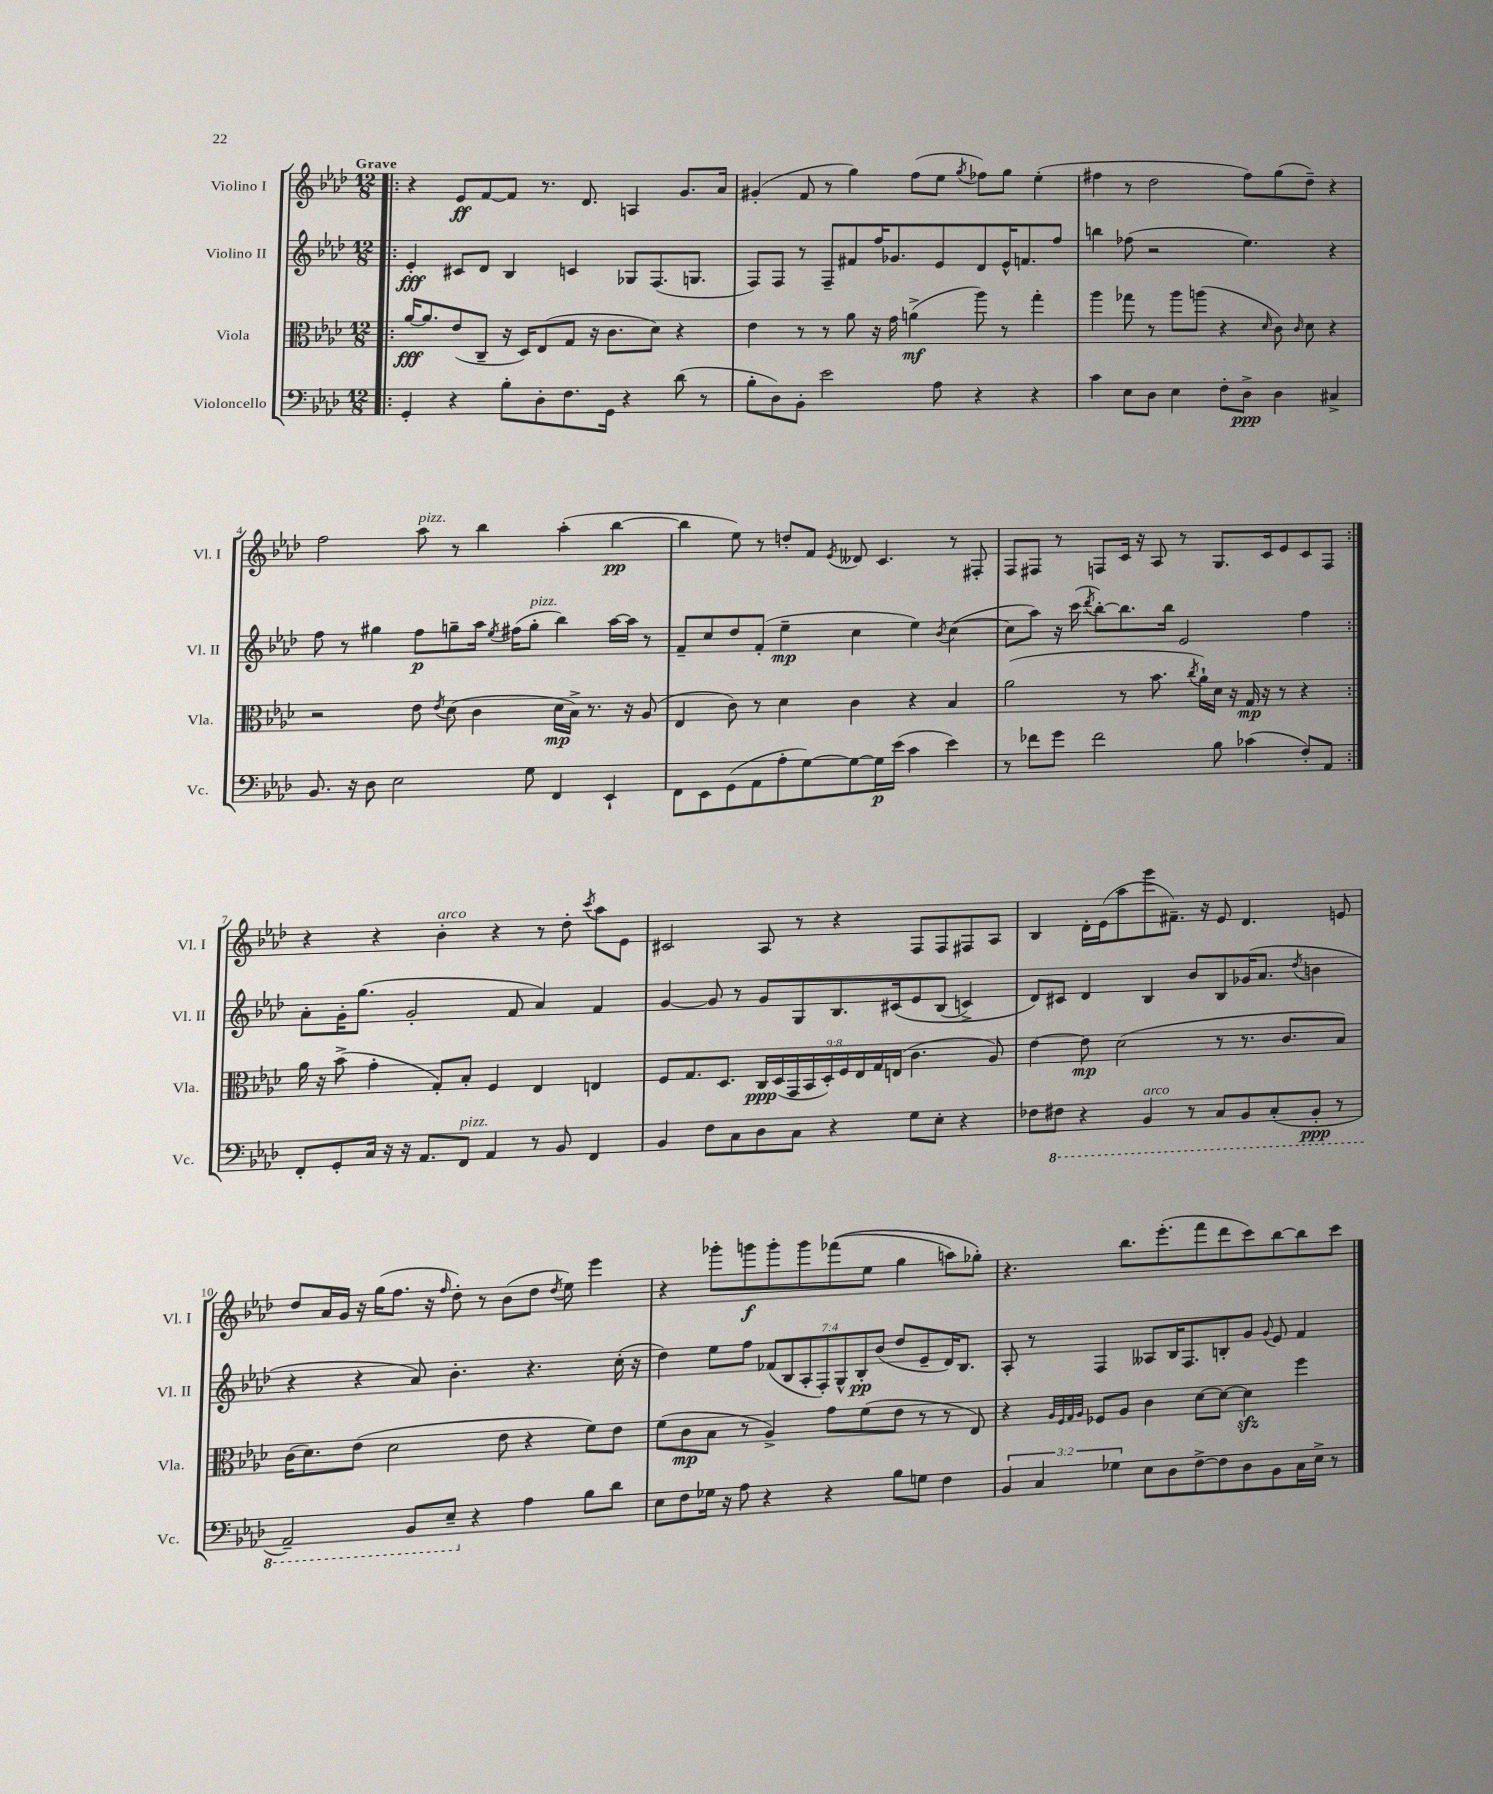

**kern	**dynam	**kern	**dynam	**kern	**dynam	**kern	**dynam
*part4	*part4	*part3	*part3	*part2	*part2	*part1	*part1
*staff4	*staff4	*staff3	*staff3	*staff2	*staff2	*staff1	*staff1
*I"Violoncello	*	*I"Viola	*	*I"Violino II	*	*I"Violino I	*
*I'Vc.	*	*I'Vla.	*	*I'Vl. II	*	*I'Vl. I	*
*clefF4	*	*clefC3	*	*clefG2	*	*clefG2	*
*k[b-e-a-d-]	*	*k[b-e-a-d-]	*	*k[b-e-a-d-]	*	*k[b-e-a-d-]	*
*M12/8	*	*M12/8	*	*M12/8	*	*M12/8	*
=1!|:	=1!|:	=1!|:	=1!|:	=1!|:	=1!|:	=1!|:	=1!|:
!	!	!	!	!	!	!LO:TX:a:B:t=Grave	!
4GG'/	.	[16a-/KL	fff	4e-'/	fff	4r	.
.	.	8.a-/]	.	.	.	.	.
4r	.	(8e-/	.	8c#X/L	.	8e-/L	ff
.	.	8C~/J	.	8d-/J	.	[8f/	.
8B-'\L	.	16r	.	4B-/	.	8f/J]	.
.	.	16D-/KL)	.	.	.	.	.
8D-'\	.	(8E-/	.	.	.	8.r	.
8.F\	.	8G/J	.	4cn/	.	.	.
.	.	.	.	.	.	8.d-/	.
.	.	16r	.	.	.	.	.
16GG\Jk	.	8.c\L	.	.	.	.	.
4r	.	.	.	8G-X/L	.	4An/	.
.	.	8d-\J)	.	(8.F/	.	.	.
(8d-\	.	4r	.	.	.	8.g/L	.
.	.	.	.	8.Gn/J	.	.	.
8r	.	.	.	.	.	.	.
.	.	.	.	.	.	16a-/Jk	.
=2	=2	=2	=2	=2	=2	=2	=2
8B-'\L	.	4e-\	.	8F/L)	.	(4g#X'/	.
8D-\)	.	.	.	8F/J	.	.	.
8BB-'\J	.	8r	.	8r	.	8f/	.
2e-\	.	8r	.	8F~/L	.	8r	.
.	.	8a-\	.	8f#X/	.	4gg\)	.
.	.	16r	.	16ff/K	.	.	.
.	.	16g\	.	8.g-X/	.	.	.
.	.	(4an^\	mf	.	.	(8ff\L	.
8A-\	.	.	.	8e-/	.	8ee-\J	.
.	.	.	.	.	.	8qgg/	.
4r	.	8aa-\)	.	8d-/	.	8ff-X\L)	.
.	.	8r	.	16e-^^/K	.	8gg\J	.
.	.	.	.	8.fn/	.	.	.
4r	.	4gg'\	.	.	.	(4ee-'\	.
.	.	.	.	8ff/J	.	.	.
=3	=3	=3	=3	=3	=3	=3	=3
4c\	.	4aa-\	.	4bbn\	.	4ff#X\	.
8E-\L	.	8gg-X\	.	(8ff-X\	.	8r	.
8D-\J	.	8r	.	2r	.	2dd-\	.
4E-\	.	8aa-\L	.	.	.	.	.
.	.	(8aan\J	.	.	.	.	.
8F'\L	.	4r	.	.	.	.	.
8D-^\J	ppp	.	.	4.ee-\)	.	8ff#\L)	.
.	.	16qqd-/	.	.	.	.	.
4D-\	.	8c\)	.	.	.	(8gg\	.
.	.	16qqc/	.	.	.	.	.
.	.	8d-\	.	.	.	8dd-~\J)	.
4C#X^/	.	4r	.	4r	.	4r	.
!!LO:LB:g=z
=4	=4	=4	=4	=4	=4	=4	=4
8.BB-/	.	2r	.	8ff\	.	2ff\	.
.	.	.	.	8r	.	.	.
16r	.	.	.	.	.	.	.
8D-\	.	.	.	4gg#X\	.	.	.
2E-\	.	.	.	.	.	.	.
!	!	!	!	!	!	!LO:TX:a:i:t=pizz.	!
.	.	8e-\	.	8ff\L	p	8aa-\	.
.	.	8qe-/	.	.	.	.	.
.	.	(8d-\	.	8ggn~\	.	8r	.
.	.	4c\	.	16aa-\Jk	.	4bb-\	.
.	.	.	.	8qee-/	.	.	.
.	.	.	.	(16ff#X\KL	.	.	.
!	!	!	!	!LO:TX:a:i:t=pizz.	!	!	!
8G\	.	.	.	8gg'\J	.	.	.
4FF/	.	16d-\LL	mp	4bb-\)	.	(4aa-'\	.
.	.	16B-^\JJ)	.	.	.	.	.
.	.	8.r	.	.	.	.	.
4EE-`/	.	.	.	[16aa-\LL	.	[4bb-\	pp
.	.	16r	.	16aa-\JJ]	.	.	.
.	.	(8A-/	.	8r	.	.	.
=5	=5	=5	=5	=5	=5	=5	=5
8FF\L	.	4E-/	.	8f~/L	.	4bb-\]	.
8EE-\	.	.	.	8cc/	.	.	.
(8GG\	.	8c\)	.	8dd-/	.	8ee-\)	.
8AA-\	.	8r	.	(8f'/J	.	8r	.
8A-'\	.	4d-\	.	4ee-~\	mp	8ddn'/L	.
[8G\)	.	.	.	.	.	8f/J	.
.	.	.	.	.	.	8qe-/	.
8G\_	.	4c\	.	4cc\	.	8d--X/	.
16G\L]	p	.	.	.	.	4.c/	.
(16e-\JJ	.	.	.	.	.	.	.
4c\	.	4r	.	4ee-\)	.	.	.
.	.	.	.	8qb-/	.	.	.
4e-\)	.	4B-/	.	([4cc\	.	8r	.
.	.	.	.	.	.	8F#X'/	.
=6	=6	=6	=6	=6	=6	=6	=6
8r	.	(2a-\	.	8cc\L]	.	8F/L	.
8f-X\L	.	.	.	8aa-\J)	.	8F#X/J	.
8g\J	.	.	.	16r	.	8r	.
.	.	.	.	(16ccc\	.	.	.
.	.	.	.	8qddd-/	.	.	.
2f-\	.	.	.	[8bb-'\L)	.	8Fn/L	.
.	.	8r	.	8.bb-\]	.	16c/Jk	.
.	.	.	.	.	.	16r	.
.	.	8.b-\	.	.	.	8A-/	.
.	.	.	.	16bb-\Jk	.	.	.
.	.	.	.	2e-/	.	8r	.
.	.	8qcc/	.	.	.	.	.
.	.	16a-`\LL)	.	.	.	.	.
8B-\	.	16d-\JJ	.	.	.	8.G/L	.
.	.	16r	.	.	.	.	.
(4c-X\	.	16G/	mp	.	.	.	.
.	.	16r	.	.	.	16c/k	.
.	.	8r	.	.	.	8e-/	.
8F'/L)	.	4r	.	4ff\	.	8c/	.
8AA-/J	.	.	.	.	.	8F/J	.
!!LO:LB:g=z
=7:|!	=7:|!	=7:|!	=7:|!	=7:|!	=7:|!	=7:|!	=7:|!
8FF'/L	.	16a-\	.	8a-'\L	.	4r	.
.	.	16r	.	.	.	.	.
8GG'/	.	(8b-^\	.	16g'\K	.	.	.
.	.	.	.	(8.gg\J	.	.	.
16C/Jk	.	4g'\	.	.	.	4r	.
16r	.	.	.	.	.	.	.
16r	.	.	.	2g'/	.	.	.
8.AA-/L	.	.	.	.	.	.	.
!	!	!	!	!	!	!LO:TX:a:i:t=arco	!
.	.	8G'/L)	.	.	.	4b-'\	.
!LO:TX:a:i:t=pizz.	!	!	!	!	!	!	!
8FF/J	.	8B-'/J	.	.	.	.	.
4AA-/	.	4F/	.	.	.	4r	.
.	.	.	.	8f/	.	.	.
8r	.	4E-/	.	4a-/)	.	8r	.
8BB-/	.	.	.	.	.	8dd-'\	.
.	.	.	.	.	.	8qccc/	.
4FF/	.	4En/	.	4f/	.	8aa-\L	.
.	.	.	.	.	.	8e-\J	.
=8	=8	=8	=8	=8	=8	=8	=8
4BB-/	.	8F/L	.	[4g/	.	2c#X/	.
.	.	8.G/	.	.	.	.	.
8F\L	.	.	.	8g/]	.	.	.
.	.	8.D-/J	.	.	.	.	.
8C\	.	.	.	8r	.	.	.
8D-\	.	18C/LL	ppp	8g/L	.	8A-/	.
.	.	(18D-/	.	.	.	.	.
.	.	18GG/	.	.	.	.	.
8C\J	.	.	.	8G/	.	8r	.
.	.	18BB-/	.	.	.	.	.
.	.	18D-'/)	.	.	.	.	.
4r	.	.	.	8.B-/	.	4r	.
.	.	18F/	.	.	.	.	.
.	.	18E-/	.	.	.	.	.
.	.	18G/	.	.	.	.	.
.	.	.	.	(16c#X/k	.	.	.
.	.	(18En/JJ	.	.	.	.	.
8G\L	.	4.c\	.	8e-/	.	8F/L	.
8E-'\J	.	.	.	(8B-/J	.	8F/	.
4r	.	.	.	4cn^/)	.	8F#X/	.
.	.	8A-/)	.	.	.	8A-/J	.
=9	=9	=9	=9	=9	=9	=9	=9
8F-X\L	.	[4e-\	.	8d-/L)	.	4B-/	.
*8ba	*	*	*	*	*	*	*
8FF#X\J	.	.	.	8c#X/J	.	.	.
4r	.	8e-\]	mp	4d-/	.	16d-'\LL	.
.	.	.	.	.	.	(16e-\J	.
.	.	(2d-\	.	.	.	8aa-\	.
!LO:TX:a:i:t=arco	!	!	!	!	!	!	!
4BBB-/	.	.	.	4B-/	.	8ggg\	.
.	.	.	.	.	.	8.f#X~\J)	.
8r	.	.	.	8b-/L	.	.	.
.	.	.	.	.	.	16r	.
8CC/L	.	8r	.	8B-/	.	8e-/	.
8BBB-/	.	8.r	.	(16g-X/K	.	4.d-/	.
.	.	.	.	8.a-/J	.	.	.
(8CC'/	.	.	.	.	.	.	.
.	.	8.c/L	.	.	.	.	.
.	.	.	.	8qdd-/	.	.	.
8BBB-'/J	ppp	.	.	4bn\	.	.	.
8r	.	8B-/J)	.	.	.	8en/	.
!!LO:LB:g=z
=10	=10	=10	=10	=10	=10	=10	=10
2AAA-~/)	.	(16c\KL	.	4r	.	8dd-/L	.
.	.	8.d-\)	.	.	.	.	.
.	.	.	.	.	.	16a-/L	.
.	.	.	.	.	.	16g/JJ	.
.	.	(8e-\J	.	4r	.	16r	.
.	.	.	.	.	.	(16gg\KL	.
.	.	2d-\	.	.	.	8.ff\J	.
8BBB-/L	.	.	.	8a-/)	.	.	.
.	.	.	.	.	.	16r	.
.	.	.	.	.	.	16qqff/	.
8EE-~/J	.	.	.	4.b-'\	.	8dd-'\)	.
*X8ba	*	*	*	*	*	*	*
4r	.	.	.	.	.	8r	.
.	.	8e-\	.	.	.	(8b-\L	.
4A-\	.	4r	.	4.r	.	8dd-\J	.
.	.	.	.	.	.	8qdd-/	.
.	.	.	.	.	.	8ee-\)	.
8B-\L	.	8f\L)	.	.	.	4eee-\	.
8d-\J	.	8e-\J	.	(16cc'\	.	.	.
.	.	.	.	16r	.	.	.
=11	=11	=11	=11	=11	=11	=11	=11
8E-\L	.	(8f\L	.	4dd-\)	.	4r	.
8F\	.	8c\	mp	.	.	.	.
16G-X\Jk	.	8B-\J	.	8ee-\L	.	8ggg-X'\L	.
16r	.	.	.	.	.	.	.
8A-\	.	8r	.	8ff\J	.	8gggn\	f
4r	.	4A-^/)	.	(14f-X/L	.	8ggg'\	.
.	.	.	.	14B-/	.	.	.
.	.	.	.	.	.	8ggg\	.
.	.	.	.	14A-'/	.	.	.
.	.	.	.	14F'/)	.	.	.
4r	.	8g\L	.	.	.	((8fff-X\	.
.	.	.	.	14G^^/	.	.	.
.	.	.	.	14B-'/	pp	.	.
.	.	(8f\	.	.	.	8ee-\J	.
.	.	.	.	(14b-/J	.	.	.
8B-\L	.	8e-\J	.	8dd-/L	.	4gg\	.
8Gn\J	.	8r	.	8e-~/	.	.	.
4F\	.	8r	.	16d-/K)	.	8aan\L)	.
.	.	.	.	8.B-/J	.	.	.
.	.	8E-/)	.	.	.	8gg-X'\J)	.
=12	=12	=12	=12	=12	=12	=12	=12
6BB-/	.	4r	.	8A-'/	.	4.r	.
.	.	.	.	8r	.	.	.
6C/	.	.	.	.	.	.	.
.	.	32qqA-/LLL	.	.	.	.	.
.	.	32qqF/	.	.	.	.	.
.	.	32qqG/	.	.	.	.	.
.	.	32qqA-/JJJ	.	.	.	.	.
.	.	8F-X/L	.	4F/	.	.	.
6G-X\	.	.	.	.	.	.	.
.	.	8A-/J	.	.	.	8.bb-\L	.
8E-\L	.	4c\	.	8A--X/L	.	.	.
.	.	.	.	.	.	(8.eee-'\	.
8D-\	.	.	.	16B-/K	.	.	.
.	.	.	.	8.F/	.	.	.
[8F^\	.	[8d-\L	.	.	.	8fff\	.
8F\]	.	8d-\J_	.	8Bn'/	.	8ddd-\	.
8D-\	.	4d-zz\]	.	8g/J	.	8ccc\)	.
.	.	.	.	8qqg/	.	.	.
8BB-\	.	.	.	8e-/	.	[8bb-\	.
16C\L	.	4ff\	.	4f/	.	8bb-\]	.
16E-^\JJ	.	.	.	.	.	.	.
8r	.	.	.	.	.	8ccc\J	.
==	==	==	==	==	==	==	==
*-	*-	*-	*-	*-	*-	*-	*-
